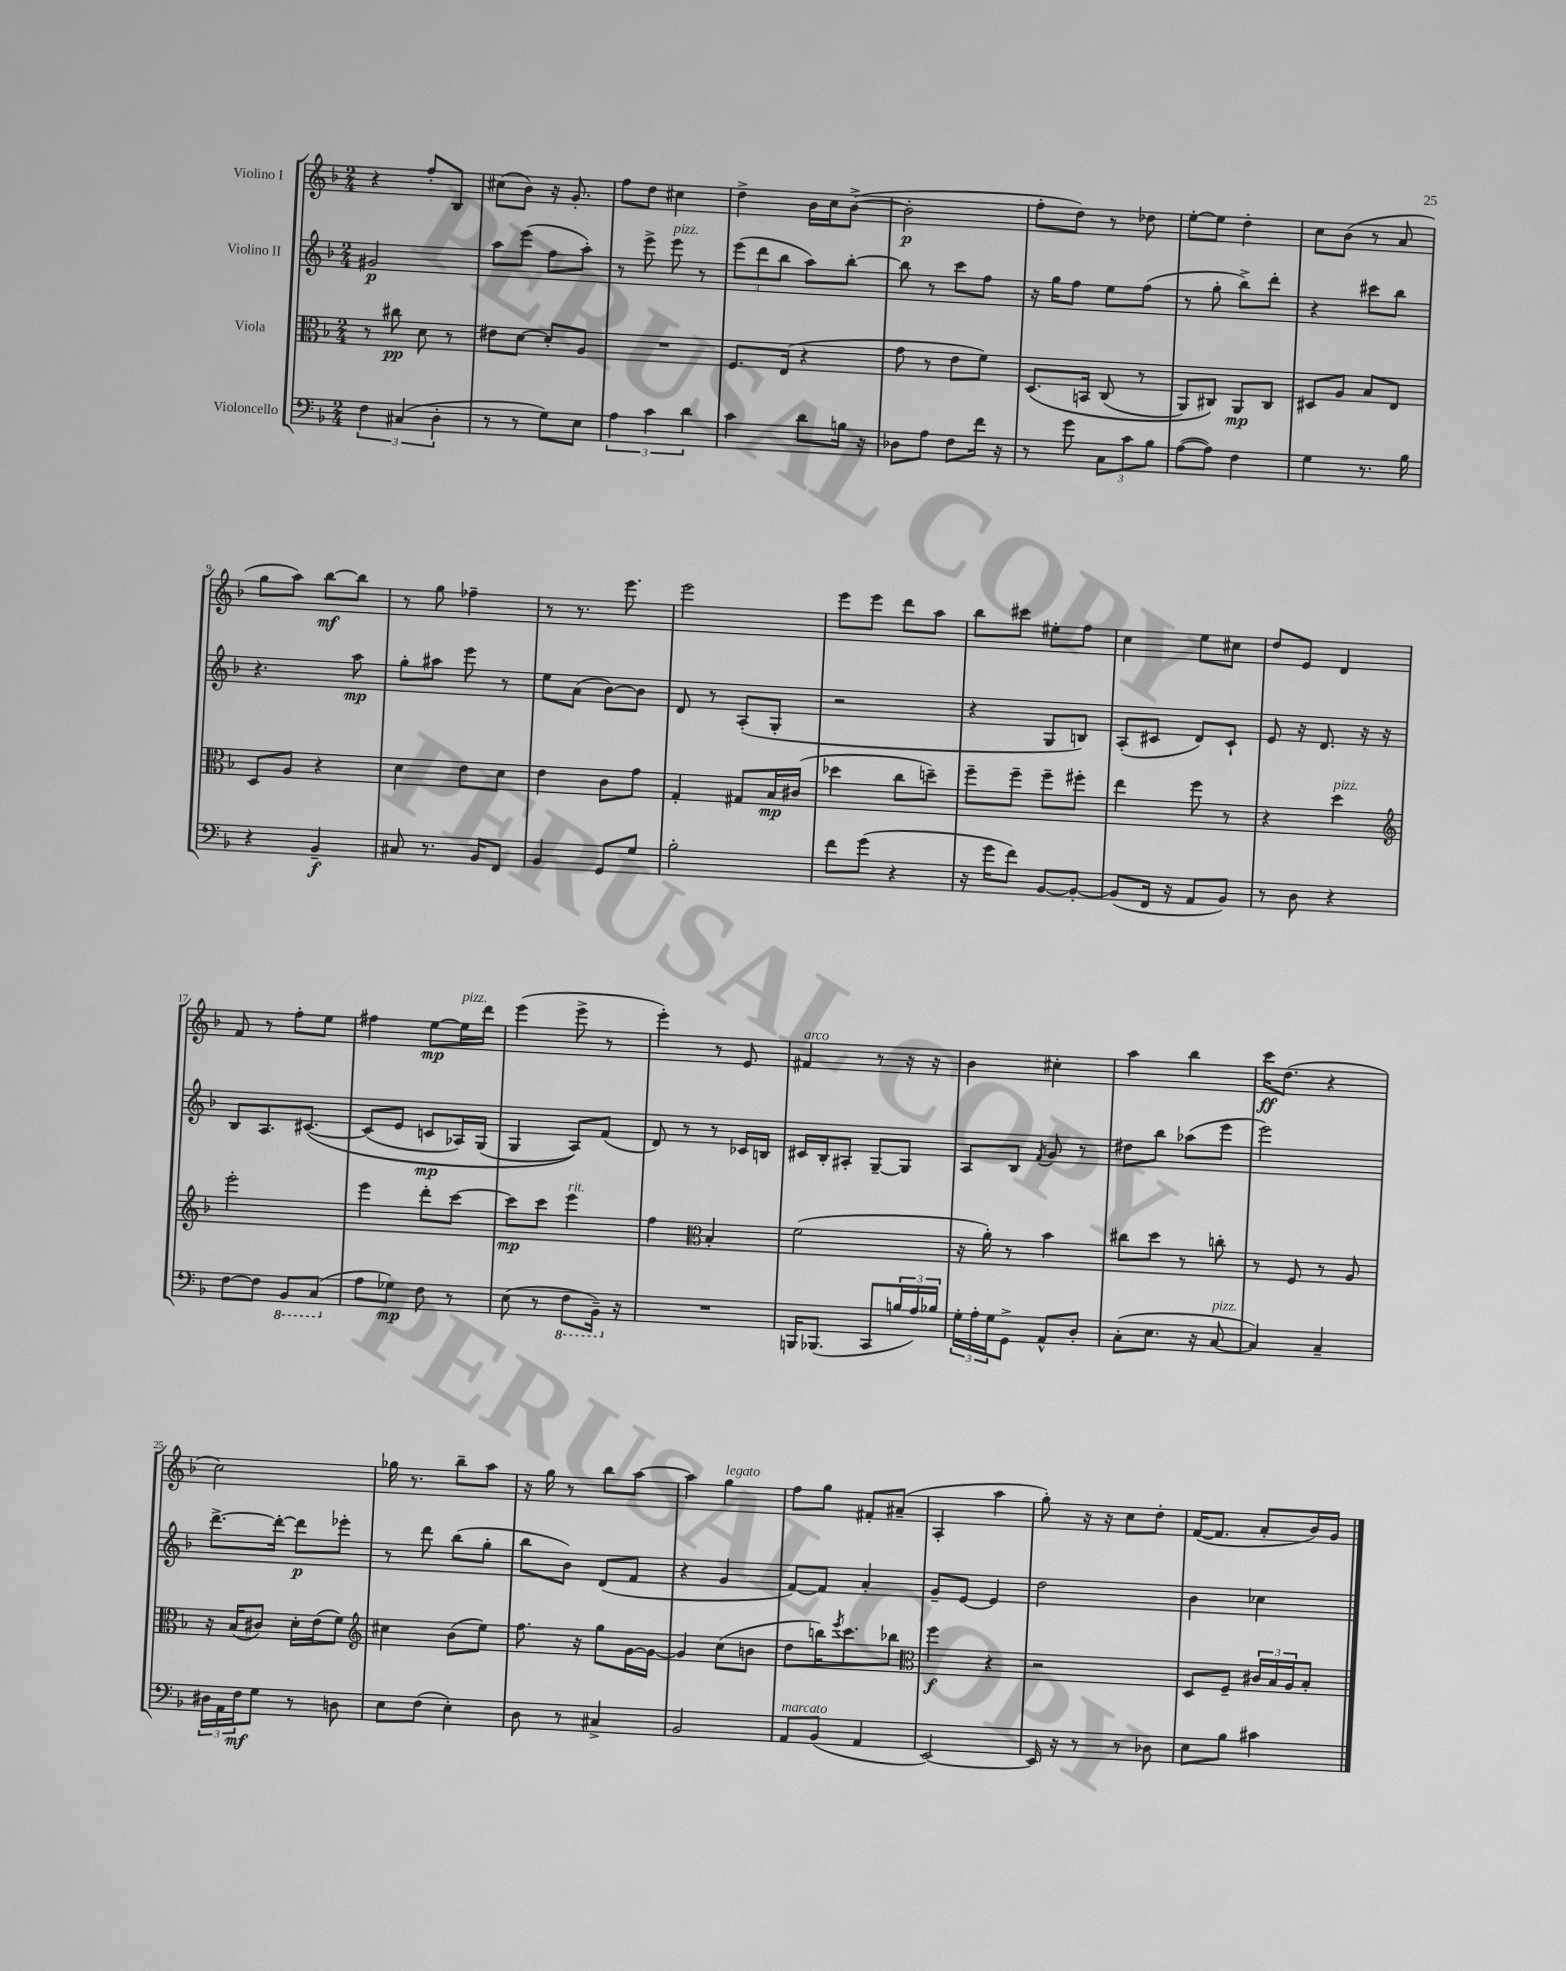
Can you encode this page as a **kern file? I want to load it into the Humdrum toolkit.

**kern	**kern	**kern	**kern
*staff4	*staff3	*staff2	*staff1
*clefF4	*clefC3	*clefG2	*clefG2
*k[b-]	*k[b-]	*k[b-]	*k[b-]
*M2/4	*M2/4	*M2/4	*M2/4
6F\	8r	2g#/	4r
.	8cc#\	.	.
(6C#/	.	.	.
.	8d\	.	8ff'/L
6D'\	.	.	.
.	8r	.	8B-/J
=	=	=	=
8r	8e#\L	8aa\L	(8cc#\L
8r	[8d\J	(8eee\J	8b-\J)
8G\L)	8d'/]L	8ff\L	16r
.	.	.	8.g'/
8E\J	8A/J	8aa'\J)	.
=	=	=	=
6A\	2r	8r	8ff\L
.	.	8eee^\	8dd\J
6c\	.	.	.
.	.	8eee\	4cc#\
6d\	.	.	.
.	.	8r	.
=	=	=	=
4c\	8.F/L	(12eee\L	4dd^\
.	.	12ddd\	.
.	.	12bb-\J	.
.	(16E/Jk	.	.
8d\L	4r	8aa\L)	16b-\LL
.	.	.	16cc\J
16B\Jk	.	[8bb-'\J	([8b-^\J
16r	.	.	.
=	=	=	=
8D-\L	8g\	8bb-\]	2b-'\]
8A\J	8r	8r	.
8F\L	8e\L	8ccc\L	.
16f\Jk	8f\J)	8ff\J	.
16r	.	.	.
=	=	=	=
8r	&(8.D/L	16r	8ff'\L
.	.	16gg\LK	.
8g\	.	8ff\J	8dd\J)
.	16BB/Jk	.	.
12C\L	(8C/	8ee\L	8r
12c\	.	.	.
.	8r	(8ff\J	8dd-\
12B-\J	.	.	.
=	=	=	=
([8A\L	8AA/L)	8r	[8ee'\L
8A\]J)	8C#/J&)	8gg'\	8ee\]J
4F\	8AA/L	8bb-^\L)	4dd'\
.	8C#/J	8ddd'\J	.
=	=	=	=
4G\	8D#/L	4r	8cc\L
.	8A/J	.	(8b-\J
8.r	8B-/L	8ccc#\L	8r
.	8E/J	8bb-\J	8a/
16B-\	.	.	.
=	=	=	=
4r	8D/L	4.r	8gg\L
.	8A/J	.	8aa\J)
4BB-~/	4r	.	[8bb-\L
.	.	8aa\	8bb-\]J
=	=	=	=
8C#/	4d\	8gg'\L	8r
8.r	.	8aa#\J	8gg\
.	8e\L	8eee\	4ff-~\
16BB-/LK	.	.	.
8FF/J	8d\J	8r	.
=	=	=	=
4BB-/	4e\	8ee\L	8r
.	.	(8a\J	8.r
8GG/L	8c\L	[8b-\L)	.
.	.	.	8.eee\
8G/J	8g\J	8b-\]J	.
=	=	=	=
2B-'\	4G'/	8d/	2eee\
.	.	8r	.
.	8G#/L	(8A'/L	.
.	16B-/L	8G'/J	.
.	(16c#/JJ	.	.
=	=	=	=
8f\L	4dd-\	2r	8eee\L
(8g\J	.	.	8eee\J
4r	8cc\L	.	8ddd\L
.	8dd~\J)	.	8aa\J
=	=	=	=
16r	8ff~\L	4r	8bb-\L
16g\LK	.	.	.
8f\J)	8ff~\J	.	8ccc#\J
[8BB-/L	8ff~\L	8G/L	8ee#'\L
8BB-'/_J	8ff#'\J	8B/J)	8ff\J
=	=	=	=
(8BB-/]L	4ee\	(8A'/L	4cc\
16FF/Jk	.	8c#/J	.
16r	.	.	.
8AA/L	8ff\	8d/L)	8ee\L
8BB-/J)	8r	8c#`/J	8cc#\J
=	=	=	=
8r	4r	8e/	8dd/L
8D\	.	16r	8e/J
.	.	8.d/	.
4r	4dd\	.	4d/
.	.	16r	.
.	.	16r	.
=	=	=	=
*	*clefG2	*	*
[8F\L	2eee'\	8B-/L	8f/
8F\]J	.	8.A/	8r
8BBB-/L	.	.	8ff'\L
.	.	&([8.c#/J	.
(8CC/J	.	.	8ee\J
=	=	=	=
8A\L	4eee\	(8c#/]L	4ff#\
8G-\J)	.	8e/J	.
8F\	8ddd'\L	8c/L	[8ee\L
8r	[8ccc\J	16A-/L)	16ee\]L
.	.	(16G/JJ	16ddd\JJ
=	=	=	=
(8E\	8ccc\]L	4G/	(4eee\
8r	8ccc\J	.	.
8FF\L	4eee\	8A/L)&)	8eee^\
16BBB-~\Jk)	.	(8f/J	8r
16r	.	.	.
=	=	=	=
2r	4ff\	8d/)	4eee'\)
.	.	8r	.
*	*clefC3	*	*
.	4B-'/	8r	8r
.	.	16c-/LL	8e/
.	.	16B/JJ	.
=	=	=	=
16BBB/LK	(2f\	16c#/LL	4f#/
(8.BBB-/J	.	16B-'/J	.
.	.	8A#'/J	.
8CC/L	.	[8G~/L	8r
24B/L	.	8G/]J	16r
24A/)	.	.	.
.	.	.	16r
24B-/JJ	.	.	.
=	=	=	=
24G'\LL	16r	8A/L	4b-\
24A'\	.	.	.
.	16a'\)	.	.
24G\J	.	.	.
8GG^\J	8r	8B-/J	.
.	.	8qf/	.
8AA^^/L	4b-\	8g/	4cc#'\
8D'/J	.	8r	.
=	=	=	=
(8C'\L	8cc#\L	8dd#\L	4aa\
8.E\J	8dd\J	8bb-\J	.
.	8r	(8aa-\L	4bb-\
16r	.	.	.
[8C/	8cc'\	8eee\J	.
=	=	=	=
4C/])	8r	2eee\)	16ccc\LK
.	.	.	(8.dd\J
.	8F/	.	.
4C~/	8r	.	4r
.	8A/	.	.
=	=	=	=
24D#\LL	16r	[8.ddd^\L	2cc\)
24AA\	.	.	.
.	(16B-/LK	.	.
24F\J	.	.	.
8G\J	8c#/J)	.	.
.	.	16ddd'\_Jk	.
8r	16d'\LL	8ddd\]L	.
.	(16e\J	.	.
8D\	8f\J)	8eee-'\J	.
=	=	=	=
*	*clefG2	*	*
8E\L	4cc#\	8r	16gg-\
.	.	.	8.r
(8F\J	.	8ddd\	.
4E'\)	(8b-\L	(8bb-\L	8bb-~\L
.	8ee\J)	8gg'\J	8aa\J
=	=	=	=
8D\	8.ff\	8bb-\L	16r
.	.	.	16gg\
8r	.	8b-\J)	8r
.	16r	.	.
4C#^/	8gg\L	(8d/L	8bb-\L
.	[16g\L	8f/J	[8aa\J
.	16g\_JJ	.	.
=	=	=	=
2BB-/	4g/]	4r	4aa\]
.	(8cc\L	4g/	4gg\
.	8b\J	.	.
=	=	=	=
8AA/L	8dd\L	[8f/L)	8ff\L
(8BB-/J	16bb\K)	8f/]J	8gg\J
.	8qeee/	.	.
.	8.ccc\	.	.
4AA/	.	4a'/	8f#'/L
.	8bb-\J	.	(8a#~/J
=	=	=	=
*	*clefC3	*	*
[2EE/)	4ff\	8g~/L	4A'/
.	.	[8e/J	.
.	4r	4e/]	4aa\
=	=	=	=
16EE/]	2r	2dd\	8gg'\)
16r	.	.	.
8r	.	.	16r
.	.	.	16r
8r	.	.	8cc\L
8D-\	.	.	8dd'\J
=	=	=	=
8E\L	8D/L	4b-\	([16f/LK
.	.	.	8.f/]J
8B-\J	8F~/J	.	.
4c#\	24c#/LL	4cc-\	8a'/L
.	24B-/	.	.
.	24A/J	.	.
.	8B-'/J	.	16b-/L)
.	.	.	16g/JJ
==	==	==	==
*-	*-	*-	*-
